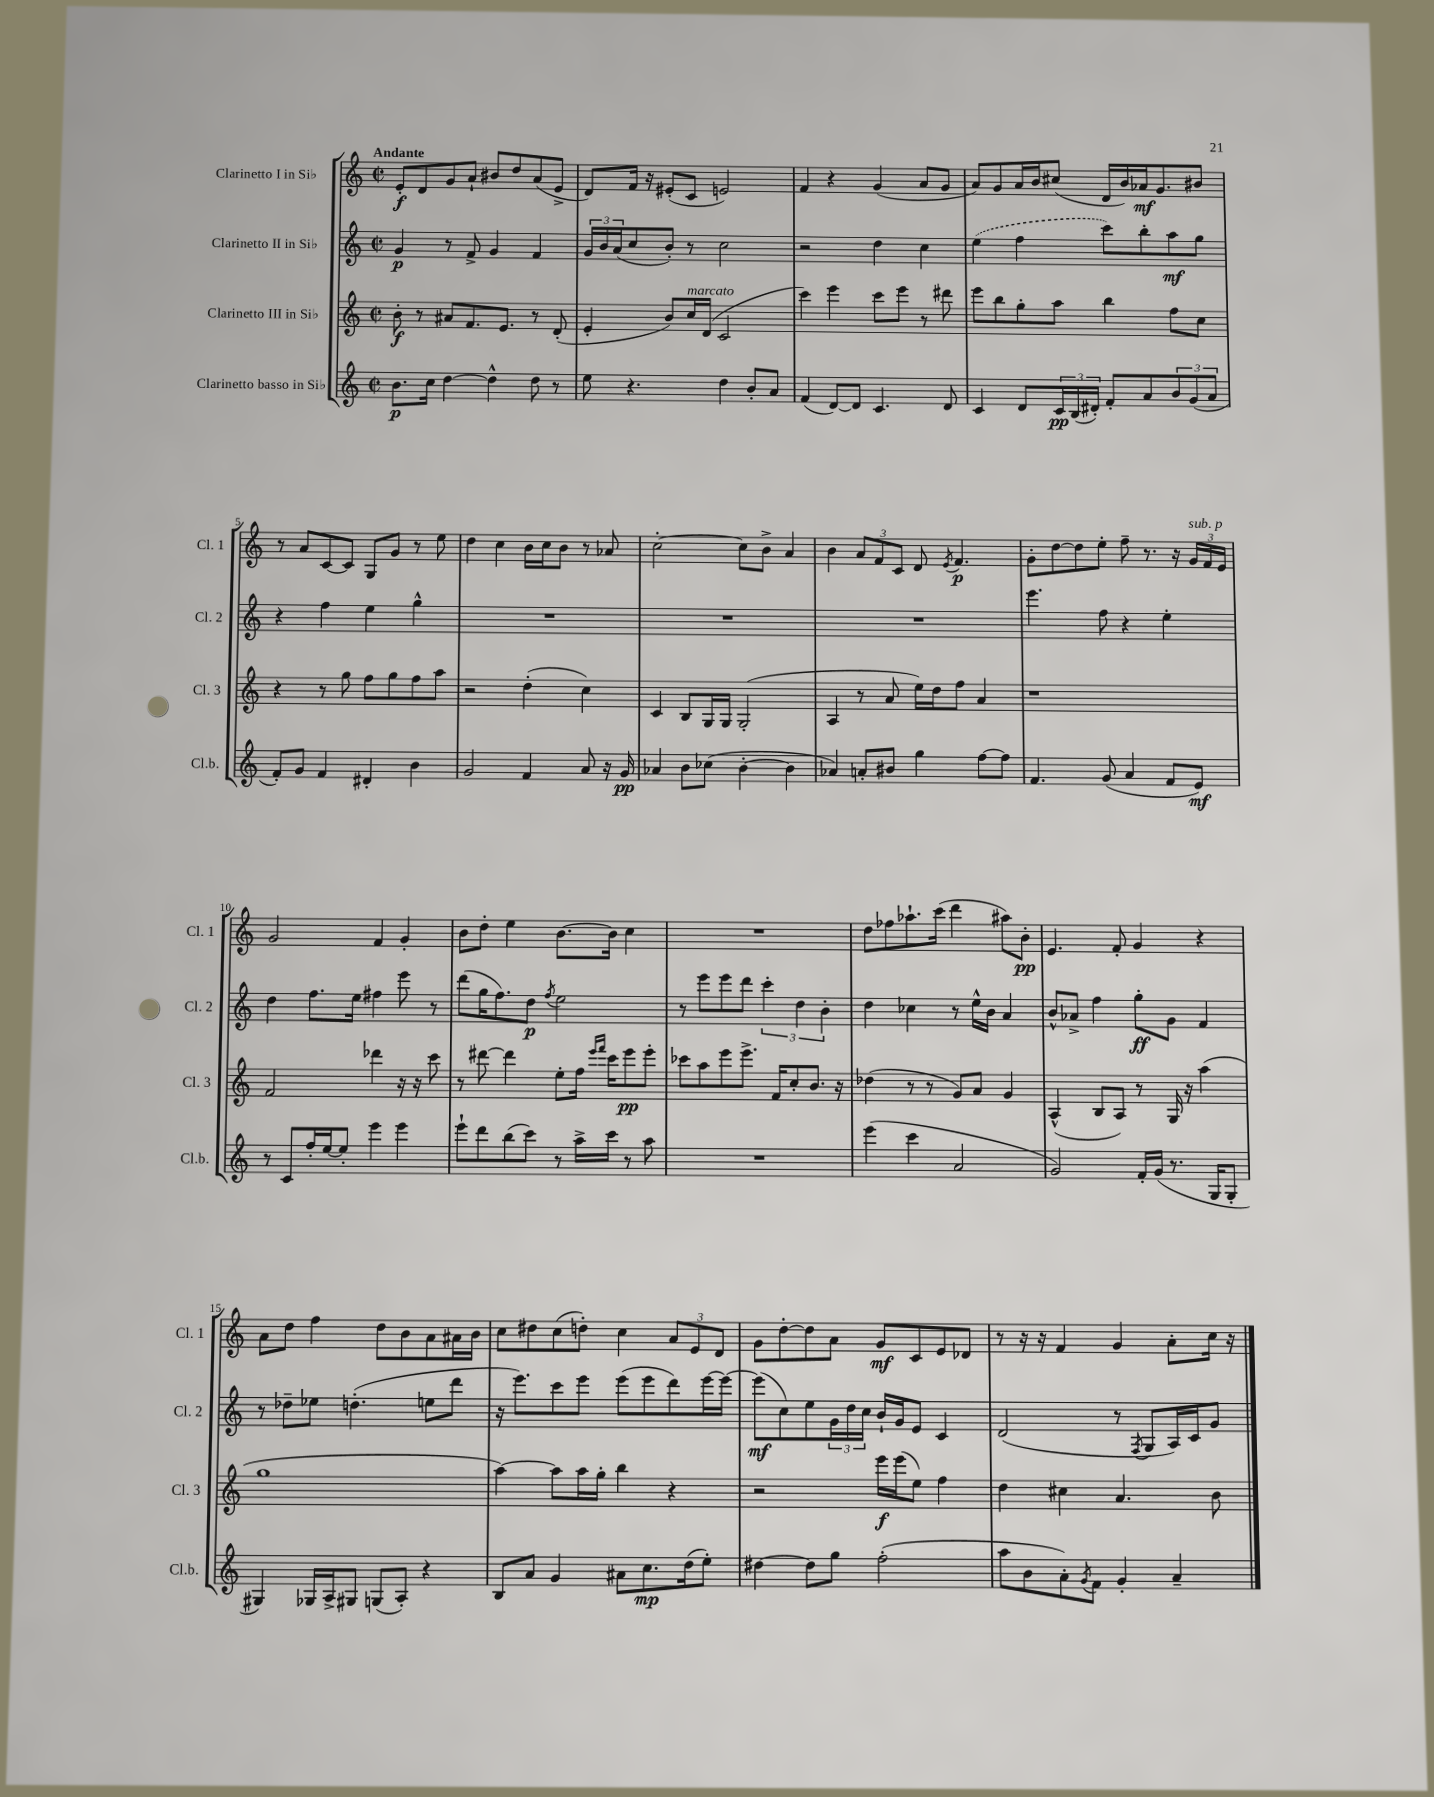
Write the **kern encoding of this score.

**kern	**dynam	**kern	**dynam	**kern	**dynam	**kern	**dynam
*part4	*part4	*part3	*part3	*part2	*part2	*part1	*part1
*staff4	*staff4	*staff3	*staff3	*staff2	*staff2	*staff1	*staff1
*I"Clarinetto basso in Si♭	*	*I"Clarinetto III in Si♭	*	*I"Clarinetto II in Si♭	*	*I"Clarinetto I in Si♭	*
*I'Cl.b.	*	*I'Cl. 3	*	*I'Cl. 2	*	*I'Cl. 1	*
*clefG2	*	*clefG2	*	*clefG2	*	*clefG2	*
*k[]	*	*k[]	*	*k[]	*	*k[]	*
*M2/2	*	*M2/2	*	*M2/2	*	*M2/2	*
*met(c|)	*	*met(c|)	*	*met(c|)	*	*met(c|)	*
=1	=1	=1	=1	=1	=1	=1	=1
!	!	!	!	!	!	!LO:TX:a:B:t=Andante	!
8.b\L	p	8b'\	f	4g/	p	8e'/L	f
.	.	8r	.	.	.	8d/	.
16cc\Jk	.	.	.	.	.	.	.
[4dd\	.	8a#X/L	.	8r	.	8g/	.
.	.	8.f/	.	8f^/	.	8a`/J	.
4dd^^\]	.	.	.	4g/	.	8b#X/L	.
.	.	8.e/J	.	.	.	.	.
.	.	.	.	.	.	8dd/	.
8dd\	.	8r	.	4f/	.	(8a/	.
8r	.	(8d'/	.	.	.	8e^/J	.
=2	=2	=2	=2	=2	=2	=2	=2
8ee\	.	4e'/	.	24g/LL	.	8d/L)	.
.	.	.	.	24b/	.	.	.
.	.	.	.	(24a/J	.	.	.
4.r	.	.	.	8cc/	.	16f/Jk	.
.	.	.	.	.	.	16r	.
.	.	8b/L)	.	8b'/J)	.	(8e#X'/L	.
!	!	!LO:TX:a:i:t=marcato	!	!	!	!	!
.	.	16cc/L	.	8r	.	8c/J	.
.	.	(16d/JJ	.	.	.	.	.
4dd\	.	2c/	.	2cc\	.	2en/)	.
8b'/L	.	.	.	.	.	.	.
8a/J	.	.	.	.	.	.	.
=3	=3	=3	=3	=3	=3	=3	=3
(4f/	.	4ccc\)	.	2r	.	4f/	.
[8d/L)	.	4eee\	.	.	.	4r	.
8d/J]	.	.	.	.	.	.	.
4.c/	.	8ccc\L	.	4dd\	.	(4g/	.
.	.	8eee\J	.	.	.	.	.
.	.	8r	.	4cc\	.	8a/L	.
8d/	.	8ddd#X\	.	.	.	8g/J	.
=4	=4	=4	=4	=4	=4	=4	=4
4c/	.	8eee\L	.	(4ee\	.	8a/L)	.
.	.	8bb\	.	.	.	8g/	.
8d/L	.	8gg'\	.	4ff\	.	16a/L	.
.	.	.	.	.	.	16b/J	.
24c/L	pp	8aa\J	.	.	.	(8cc#X/J	.
(24B/	.	.	.	.	.	.	.
24d#X'/JJ)	.	.	.	.	.	.	.
8f'/L	.	4bb\	.	8ccc\L)	.	16d/LL	.
.	.	.	.	.	.	16b/)	.
8a/	.	.	.	8bb'\	.	16a-X/J	mf
.	.	.	.	.	.	8.g/	.
12b/	.	8ff\L	.	8aa\	mf	.	.
(12g/	.	.	.	.	.	.	.
.	.	8cc\J	.	8gg\J	.	8b#X/J	.
12a/J	.	.	.	.	.	.	.
!!LO:LB:g=z
=5	=5	=5	=5	=5	=5	=5	=5
8f'/L)	.	4r	.	4r	.	8r	.
8g/J	.	.	.	.	.	8a/L	.
4f/	.	8r	.	4ff\	.	[8c/	.
.	.	8gg\	.	.	.	8c/J]	.
4d#X'/	.	8ff\L	.	4ee\	.	8G/L	.
.	.	8gg\	.	.	.	8g/J	.
4b\	.	8ff\	.	4gg^^\	.	8r	.
.	.	8aa\J	.	.	.	8ee\	.
=6	=6	=6	=6	=6	=6	=6	=6
2g/	.	2r	.	1r	.	4dd\	.
.	.	.	.	.	.	4cc\	.
4f/	.	(4dd'\	.	.	.	16b\LL	.
.	.	.	.	.	.	16cc\J	.
.	.	.	.	.	.	8b\J	.
8a/	.	4cc\)	.	.	.	8r	.
16r	.	.	.	.	.	8a-X/	.
16g/	pp	.	.	.	.	.	.
=7	=7	=7	=7	=7	=7	=7	=7
4a-X/	.	4c/	.	1r	.	[2cc'\	.
8b\L	.	8B/L	.	.	.	.	.
(8cc-X\J	.	16G/L	.	.	.	.	.
.	.	16G/JJ	.	.	.	.	.
[4b'\	.	(2G'/	.	.	.	8cc\L]	.
.	.	.	.	.	.	8b^\J	.
4b\]	.	.	.	.	.	4a/	.
=8	=8	=8	=8	=8	=8	=8	=8
4a-X/)	.	4A/	.	1r	.	4b\	.
8an'/L	.	8r	.	.	.	12a/L	.
.	.	.	.	.	.	12f/	.
8b#X/J	.	8a/	.	.	.	.	.
.	.	.	.	.	.	12c/J	.
4gg\	.	16ee\LL)	.	.	.	8d/	.
.	.	16dd\J	.	.	.	.	.
.	.	.	.	.	.	8qe/	.
.	.	8ff\J	.	.	.	4.f/	p
[8ff\L	.	4a/	.	.	.	.	.
8ff\J]	.	.	.	.	.	.	.
=9	=9	=9	=9	=9	=9	=9	=9
4.f/	.	1r	.	4.eee\	.	8g'\L	.
.	.	.	.	.	.	[8dd\	.
.	.	.	.	.	.	8dd\]	.
(8g/	.	.	.	8ff\	.	8ee'\J	.
4a/	.	.	.	4r	.	8ff~\	.
.	.	.	.	.	.	8.r	.
8f/L	.	.	.	4ee'\	.	.	.
.	.	.	.	.	.	16r	.
!	!	!	!	!	!	!LO:TX:a:i:t=sub. p	!
8e/J)	mf	.	.	.	.	24g/LL	.
.	.	.	.	.	.	24f/	.
.	.	.	.	.	.	24e/JJ	.
!!LO:LB:g=z
=10	=10	=10	=10	=10	=10	=10	=10
8r	.	2f/	.	4dd\	.	2g/	.
8c/L	.	.	.	.	.	.	.
16ff'/L	.	.	.	8.ff\L	.	.	.
[16ee/J	.	.	.	.	.	.	.
8ee'/J]	.	.	.	.	.	.	.
.	.	.	.	16ee\Jk	.	.	.
4eee\	.	4ddd-X\	.	4ff#X\	.	4f/	.
4eee\	.	16r	.	8eee\	.	4g'/	.
.	.	16r	.	.	.	.	.
.	.	8ccc\	.	8r	.	.	.
=11	=11	=11	=11	=11	=11	=11	=11
8eee`\L	.	8r	.	(8ddd\L	.	8b\L	.
8ddd\	.	[8ddd#X\	.	16gg\K	.	8dd'\J	.
.	.	.	.	8.ff\)	.	.	.
(8bb\	.	4ddd#\]	.	.	.	4ee\	.
8ccc\J)	.	.	.	8dd\J	p	.	.
.	.	.	.	8qff/	.	.	.
8r	.	8ee'\L	.	2ee\	.	[8.b\L	.
16aa^\LL	.	16ff\Jk	.	.	.	.	.
.	.	16qqeee/LL	.	.	.	.	.
.	.	16qqfff/JJ	.	.	.	.	.
16ccc\JJ	.	16ccc\KL	.	.	.	16b\Jk]	.
8r	.	8eee\	pp	.	.	4cc\	.
8aa\	.	8eee'\J	.	.	.	.	.
=12	=12	=12	=12	=12	=12	=12	=12
1r	.	8ccc-X\L	.	8r	.	1r	.
.	.	8aa\	.	8eee\L	.	.	.
.	.	8eee\	.	8eee\	.	.	.
.	.	8.eee^\J	.	8ddd\J	.	.	.
.	.	.	.	6ccc'\	.	.	.
.	.	16f/KL	.	.	.	.	.
.	.	8cc'/	.	.	.	.	.
.	.	.	.	6dd\	.	.	.
.	.	8.b/J	.	.	.	.	.
.	.	.	.	6b'\	.	.	.
.	.	16r	.	.	.	.	.
=13	=13	=13	=13	=13	=13	=13	=13
(4eee\	.	(4dd-X\	.	4dd\	.	8dd\L	.
.	.	.	.	.	.	8ff-X\	.
4ccc\	.	8r	.	4cc-X\	.	8.aa-X`\	.
.	.	8r	.	.	.	.	.
.	.	.	.	.	.	(16ccc\Jk	.
2a/	.	8g/L)	.	8r	.	4ddd\	.
.	.	8a/J	.	16ee^^\LL	.	.	.
.	.	.	.	16b\JJ	.	.	.
.	.	4g/	.	4a/	.	8aa#X\L)	.
.	.	.	.	.	.	8b'\J	pp
=14	=14	=14	=14	=14	=14	=14	=14
2g/)	.	(4A^^/	.	8b^^/L	.	4.e/	.
.	.	.	.	8a-X^/J	.	.	.
.	.	8B/L	.	4ff\	.	.	.
.	.	8A/J)	.	.	.	8f'/	.
16f'/LL	.	8r	.	8gg'\L	ff	4g/	.
(16g/JJ	.	.	.	.	.	.	.
8.r	.	16G/	.	8g\J	.	.	.
.	.	16r	.	.	.	.	.
.	.	(4aa\	.	4f/	.	4r	.
16G/KL	.	.	.	.	.	.	.
8G'/J	.	.	.	.	.	.	.
!!LO:LB:g=z
=15	=15	=15	=15	=15	=15	=15	=15
4G#X/)	.	1gg	.	8r	.	8a\L	.
.	.	.	.	8dd-X~\L	.	8dd\J	.
16G-X/LL	.	.	.	8ee-X\J	.	4ff\	.
16A^/J	.	.	.	.	.	.	.
8G#X/J	.	.	.	(4.ddn'\	.	.	.
(8Gn/L	.	.	.	.	.	8dd\L	.
8A'/J)	.	.	.	.	.	8b\	.
4r	.	.	.	8een\L	.	8a\	.
.	.	.	.	8ddd\J	.	16a#X\L	.
.	.	.	.	.	.	16b\JJ	.
=16	=16	=16	=16	=16	=16	=16	=16
8B/L	.	[4aa\)	.	16r	.	8cc\L	.
.	.	.	.	8.eee\L)	.	.	.
8a/J	.	.	.	.	.	8dd#X\	.
4g/	.	8aa\L]	.	8ccc\	.	(8cc\	.
.	.	16aa\L	.	8eee\J	.	8ddn'\J)	.
.	.	16gg'\JJ	.	.	.	.	.
8a#X\L	.	4bb\	.	(8eee\L	.	4cc\	.
8.cc\	mp	.	.	8eee\	.	.	.
.	.	4r	.	8ddd\)	.	12a/L	.
(16dd\k	.	.	.	.	.	.	.
.	.	.	.	.	.	12e/	.
8ee'\J)	.	.	.	[16eee\L	.	.	.
.	.	.	.	.	.	12d/J	.
.	.	.	.	16eee\JJ_	.	.	.
=17	=17	=17	=17	=17	=17	=17	=17
[4dd#X\	.	2r	.	(8eee\L]	mf	8g\L	.
.	.	.	.	8cc\)	.	[8dd'\	.
8dd#\L]	.	.	.	8ee\	.	8dd\]	.
8gg\J	.	.	.	24g\L	.	8a\J	.
.	.	.	.	24dd\	.	.	.
.	.	.	.	24cc\JJ	.	.	.
(2ff'\	.	16eee\LL	f	16b`/LL	.	8g/L	mf
.	.	(16eee\J	.	16g/J	.	.	.
.	.	8ee\J)	.	8e/J	.	8c/	.
.	.	4ff\	.	4c/	.	8e/	.
.	.	.	.	.	.	8d-X/J	.
=18	=18	=18	=18	=18	=18	=18	=18
8aa\L	.	4dd\	.	(2d/	.	8r	.
8b\	.	.	.	.	.	16r	.
.	.	.	.	.	.	16r	.
8a'\)	.	4cc#X\	.	.	.	4f/	.
8qg/	.	.	.	.	.	.	.
8f\J	.	.	.	.	.	.	.
4g'/	.	4.a/	.	8r	.	4g/	.
.	.	.	.	8qF/	.	.	.
.	.	.	.	8G/L	.	.	.
4a~/	.	.	.	16A/L)	.	8a'\L	.
.	.	.	.	16c/J	.	.	.
.	.	8b\	.	8g/J	.	16cc\Jk	.
.	.	.	.	.	.	16r	.
==	==	==	==	==	==	==	==
*-	*-	*-	*-	*-	*-	*-	*-
